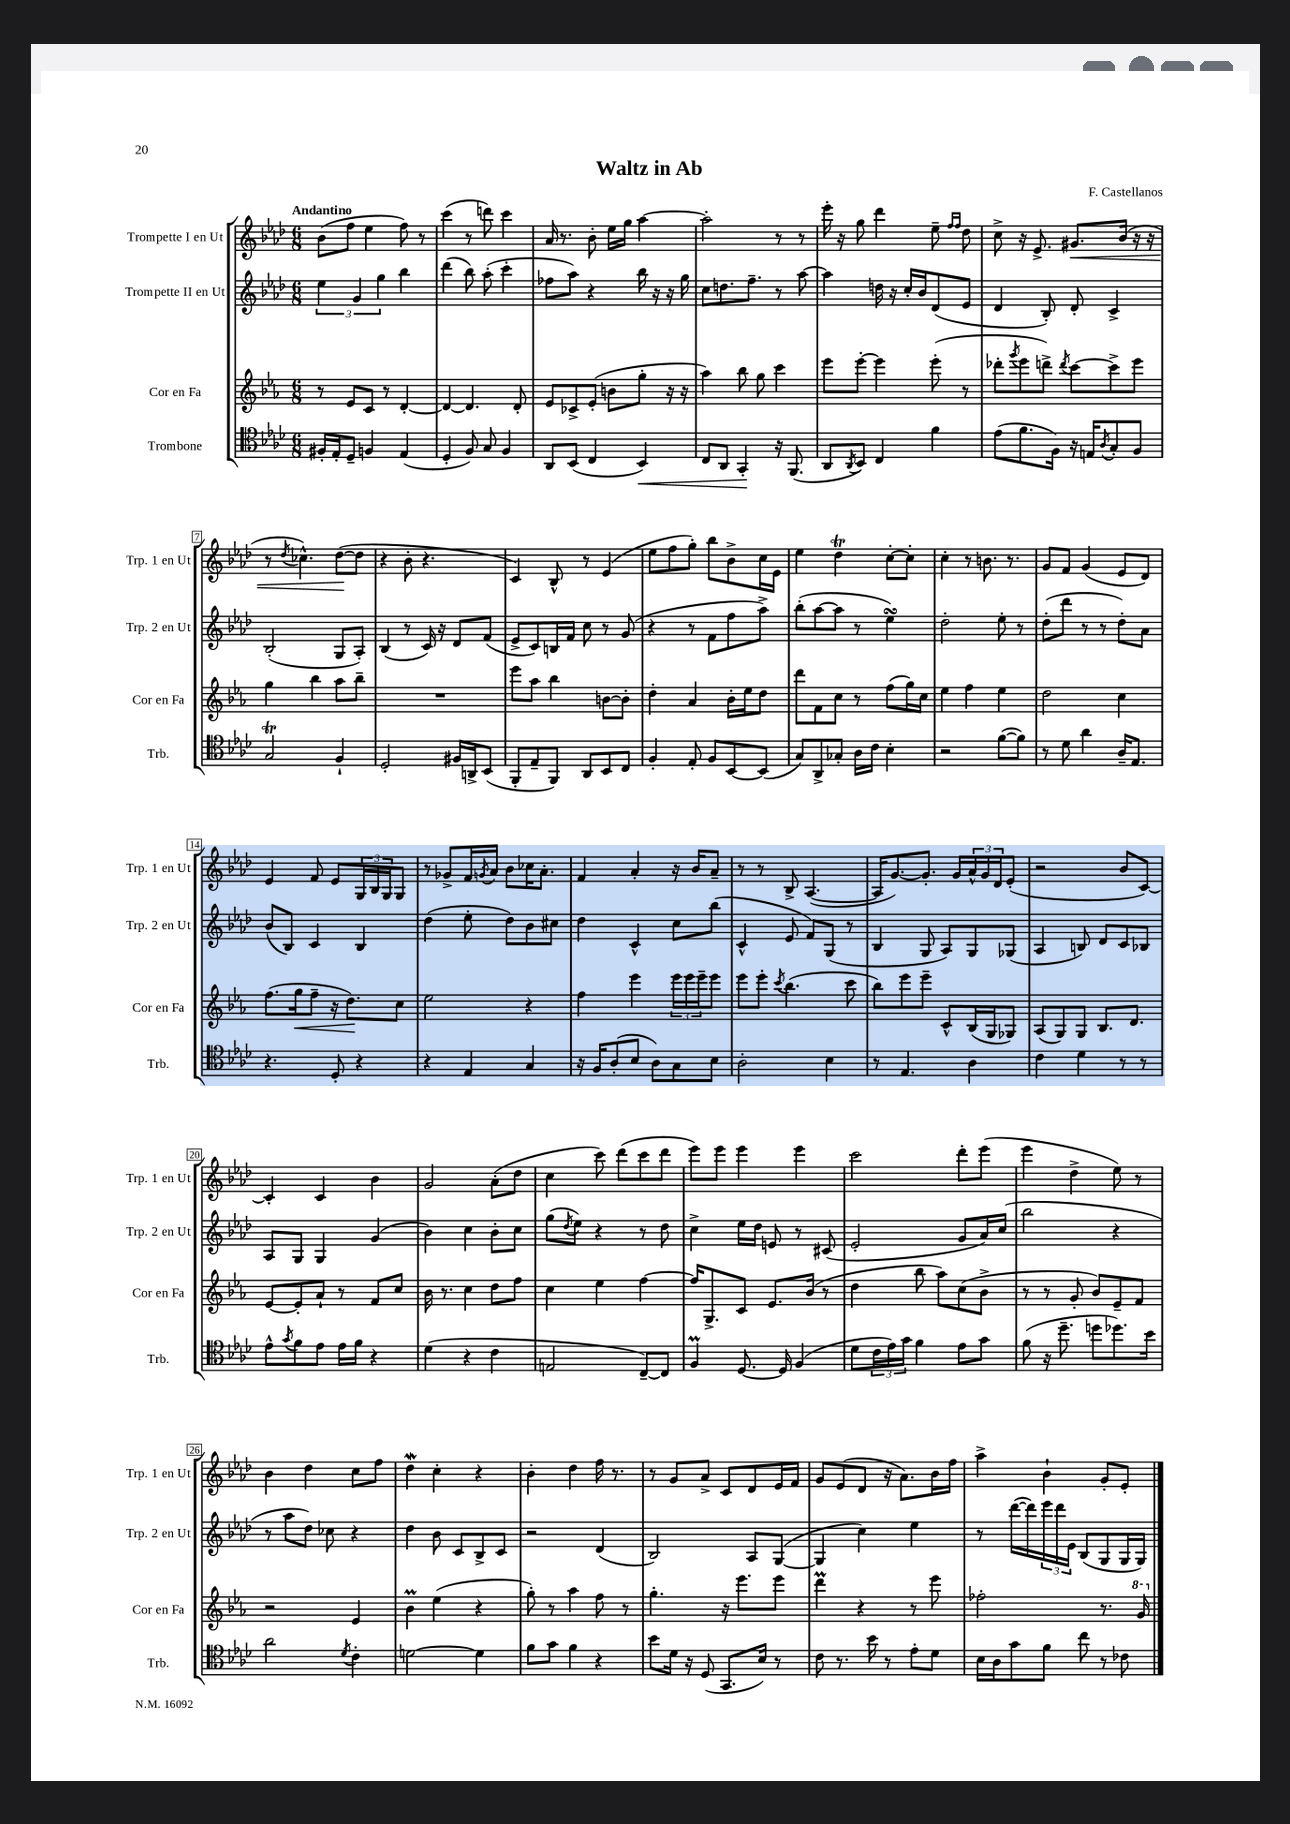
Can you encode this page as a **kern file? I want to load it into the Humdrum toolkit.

**kern	**kern	**kern	**kern
*staff4	*staff3	*staff2	*staff1
*clefC4	*clefG2	*clefG2	*clefG2
*k[b-e-a-d-]	*k[b-e-a-]	*k[b-e-a-d-]	*k[b-e-a-d-]
*M6/8	*M6/8	*M6/8	*M6/8
16F#'	8r	6ee-	(8b-
16E-'	.	.	.
8D-~	8e-	.	8ff
.	.	6g	.
4F	8c	.	4ee-
.	.	6gg	.
.	8r	.	.
(4E-	[4d'	4bb-	8ff)
.	.	.	8r
=	=	=	=
4D-'	4d_	(4ddd-	(4ccc
8F)	4.d]	8bb-)	8r
8G	.	(8aa-'	8ddd)
4F	.	4ccc'	4ccc
.	8d'	.	.
=	=	=	=
8AA-	8e-	8ff-	16a-
.	.	.	8.r
(8BB-	8c-^	8aa-)	.
4C	(8e-'	4r	8b-'
.	8b	.	16ee-
.	.	.	16gg
4BB-)	8gg'	16bb-	[4aa-
.	.	16r	.
.	16r	16r	.
.	16r	16gg	.
=	=	=	=
8C	4aa-)	8cc	2aa-']
8AA-	.	8.dd	.
4GG'	8bb-	.	.
.	.	8.ff~	.
.	8gg	.	.
16r	4ccc	8r	8r
(8.FF	.	.	.
.	.	[8aa-	8r
=	=	=	=
8AA-	8eee-	4aa-]	16eee-'
.	.	.	16r
8qAA-	.	.	.
8BB-)	[8eee-'	.	8gg
4C	4eee-]	16dd	4ddd-
.	.	16r	.
.	.	16cc'	.
.	.	16b-	.
4f	(8eee-'	(8d-	8ee-~
.	.	.	16qqff
.	.	.	16qqff
.	8r	8e-	8dd-
=	=	=	=
(8e-	8ddd-'	4d-	8cc^
.	8qggg	.	.
8.f	8eee-	.	16r
.	.	.	8.e-^
.	8ddd^)	8B-')	.
16F)	.	.	.
.	8qddd	.	.
16r	[8ccc	8d-'	8.g#
16E	.	.	.
8qA-	.	.	.
8G'	8ccc^]	4c^	.
.	.	.	(16b-
8F	8eee-	.	16r
.	.	.	16r
=	=	=	=
2G	4gg	(2B-'	8r
.	.	.	8qdd-
.	.	.	4.cc-^^)
.	4bb-	.	.
4F`	8aa-	8G	([8dd-
.	8bb-~	8A-')	8dd-]
=	=	=	=
2D-'	2.r	(4B-	4r
.	.	8r	8b-'
.	.	16c)	4.r
.	.	16r	.
16F#	.	8d-	.
16AA^	.	.	.
(8BB-	.	(8f	.
=	=	=	=
8FF'	8eee-	8e-^	4c)
8E-~	8aa-	8c)	.
8FF)	4bb-	16B	8B-^^
.	.	16f	.
8AA-	.	8cc	8r
8BB-	[8b	8r	(4e-
8C	8b']	(8g	.
=	=	=	=
4F'	4dd'	4r	8ee-
.	.	.	8ff
8E-'	4a-	8r	8gg')
8F	.	8f	8bb-
[8BB-	16b-'	8ff	8b-^
.	16ee-	.	.
(8BB-]	8dd	8aa-^)	16cc
.	.	.	16e-
=	=	=	=
8G)	8ddd	(8bb-'	4ee-
8AA-^	8f	[8aa-	.
8G-'	8cc	8aa-]	4dd-
16A-	8r	8r	.
16c	.	.	.
4B-'	(8ff	4ee-)	[8cc'
.	16gg)	.	8cc']
.	16cc	.	.
=	=	=	=
2r	4ee-	2dd-'	4cc'
.	4ff	.	8r
.	.	.	8.b
([8f	4ee-	8ee-'	.
.	.	.	8.r
8f])	.	8r	.
=	=	=	=
8r	2dd	(8dd-'	8g
8d-	.	8ddd-	8f
4a-	.	8r	(4g
.	.	8r	.
16A-~	4cc	8dd-')	8e-
8.E-	.	.	.
.	.	8a-	8d-)
=	=	=	=
4.r	(8.ff	(8b-	4e-
.	.	8B-)	.
.	16gg	.	.
.	8ff~	4c	8f
8D-'	16r	.	8e-
.	8.dd)	.	.
4r	.	4B-	24G
.	.	.	24B-
.	.	.	24G
.	8cc	.	8G
=	=	=	=
4r	2ee-	(4dd-	8r
.	.	.	8g-^
4E-	.	8ee-'	16f
.	.	.	8qg
.	.	.	16a-
.	.	8dd-)	8b-
4G	4r	8b-	16cc-
.	.	.	8.a-'
.	.	8cc#	.
=	=	=	=
16r	4ff	4dd-	4f
16F	.	.	.
(8A-'	.	.	.
8B-	4eee-	4c^^	4a-'
8A-)	.	.	.
8G	24eee-	8cc	16r
.	24eee-	.	.
.	.	.	16b-
.	24eee-~	.	.
8B-	8eee-	(8bb-	8a-~
=	=	=	=
2A-'	8eee-	4c^^	8r
.	8eee-'	.	8r
.	8qccc	.	.
.	(4.bb-	8e-	8B-^
.	.	8f)	([4.A-
4B-	.	(8G	.
.	8ccc	8r	.
=	=	=	=
8r	8bb-)	4B-	16A-]
.	.	.	[8.g)
4.E-	8eee-	.	.
.	8eee-~	8G	8.g']
.	8c^^	8A-)	.
.	.	.	16g
4A-	(16B-	8G	24a-^^
.	.	.	24g
.	16G	.	.
.	.	.	24d-
.	8G-)	(8G-	(8e-'
=	=	=	=
4c	(8A-	4A-	2r
.	8G)	.	.
4d-	8G	8B)	.
.	8.B-	8d-	.
8r	.	8c	8b-
.	8.d	.	.
8r	.	8B-	[8c)
=	=	=	=
8e-^^	[8e-	8A-	4c']
8qg	.	.	.
8f	8e-']	8G	.
8e-	8a-`	4G	4c
16e-	8r	.	.
16f	.	.	.
4r	8f	(4g	4b-
.	8cc	.	.
=	=	=	=
(4d-	16b-	4b-)	2g
.	8.r	.	.
4r	4cc	4cc	.
4c	8dd	8b-'	(8a-'
.	8ff	8cc	8dd-
=	=	=	=
2E	4cc	(8gg	4cc
.	.	8qdd-	.
.	.	8ee-)	.
.	4ee-	4r	8ccc)
.	.	.	(8ddd-
[8C~)	[4ff	8r	8ccc
8C]	.	8dd-	8ddd-
=	=	=	=
4F	16ff]	4cc^	8eee-)
.	8.G^	.	.
.	.	.	8eee-
[8.D-	8c	16ee-	4eee-
.	.	16dd-	.
.	8.e-	8e	.
16D-]	.	.	.
(4F	.	8r	4eee-
.	(16b-	.	.
.	8r	(8c#	.
=	=	=	=
8d-	4dd	2e-'	2ccc
24c	.	.	.
24e-)	.	.	.
24g	.	.	.
4f	8bb-	.	.
.	8aa-)	.	.
8e-	(8cc	8g	8ddd-'
8g	8b-^	16a-)	(8eee-
.	.	(16cc	.
=	=	=	=
(8f	8r	2bb-	4eee-
16r	8r	.	.
8.dd-~	.	.	.
.	8g'	.	4dd-^
8dd	8b-)	.	.
8.dd-)	8e-~	4r	8ee-)
.	8f	.	8r
16b-	.	.	.
=	=	=	=
2a-	2r	8r	4b-
.	.	8aa-	.
.	.	8dd-)	4dd-
.	.	8cc-	.
8qd-	.	.	.
4c'	4e-	4r	8cc
.	.	.	8ff
=	=	=	=
[2d	4b-	4dd-	4dd-
.	(4ee-	8b-	4cc'
.	.	8c	.
4d]	4r	8B-^	4r
.	.	8c	.
=	=	=	=
8f	8gg')	2r	4b-'
8g	8r	.	.
4f	4aa-	.	4dd-
4r	8ff	(4d-	16ff
.	.	.	8.r
.	8r	.	.
=	=	=	=
8b-	4.gg'	2B-)	8r
16d-	.	.	8g
16r	.	.	.
(8D-	.	.	8a-^
8.GG	16r	.	8c
.	8.eee-	.	.
.	.	8A-	8d-
16B-)	.	.	.
8r	8eee-	([8G	16e-
.	.	.	16f
=	=	=	=
8c	4ddd	4G]	8g
8.r	.	.	(8e-
.	4r	4cc)	8d-
16b-	.	.	.
8r	.	.	16r
.	.	.	8.a-)
8e-'	8r	4ee-	.
8d-	8eee-	.	16b-
.	.	.	16ff
=	=	=	=
16B-	2ff-'	8r	4aa-^
16A-	.	.	.
8g	.	([16ddd-	.
.	.	16ddd-])	.
8f	.	24eee-	4b-`
.	.	24ddd-	.
.	.	24e-	.
8cc	.	(8B-	.
8r	8.r	8G	8g'
8c-	.	16G	8e-'
.	16gg	16G)	.
==	==	==	==
*-	*-	*-	*-
